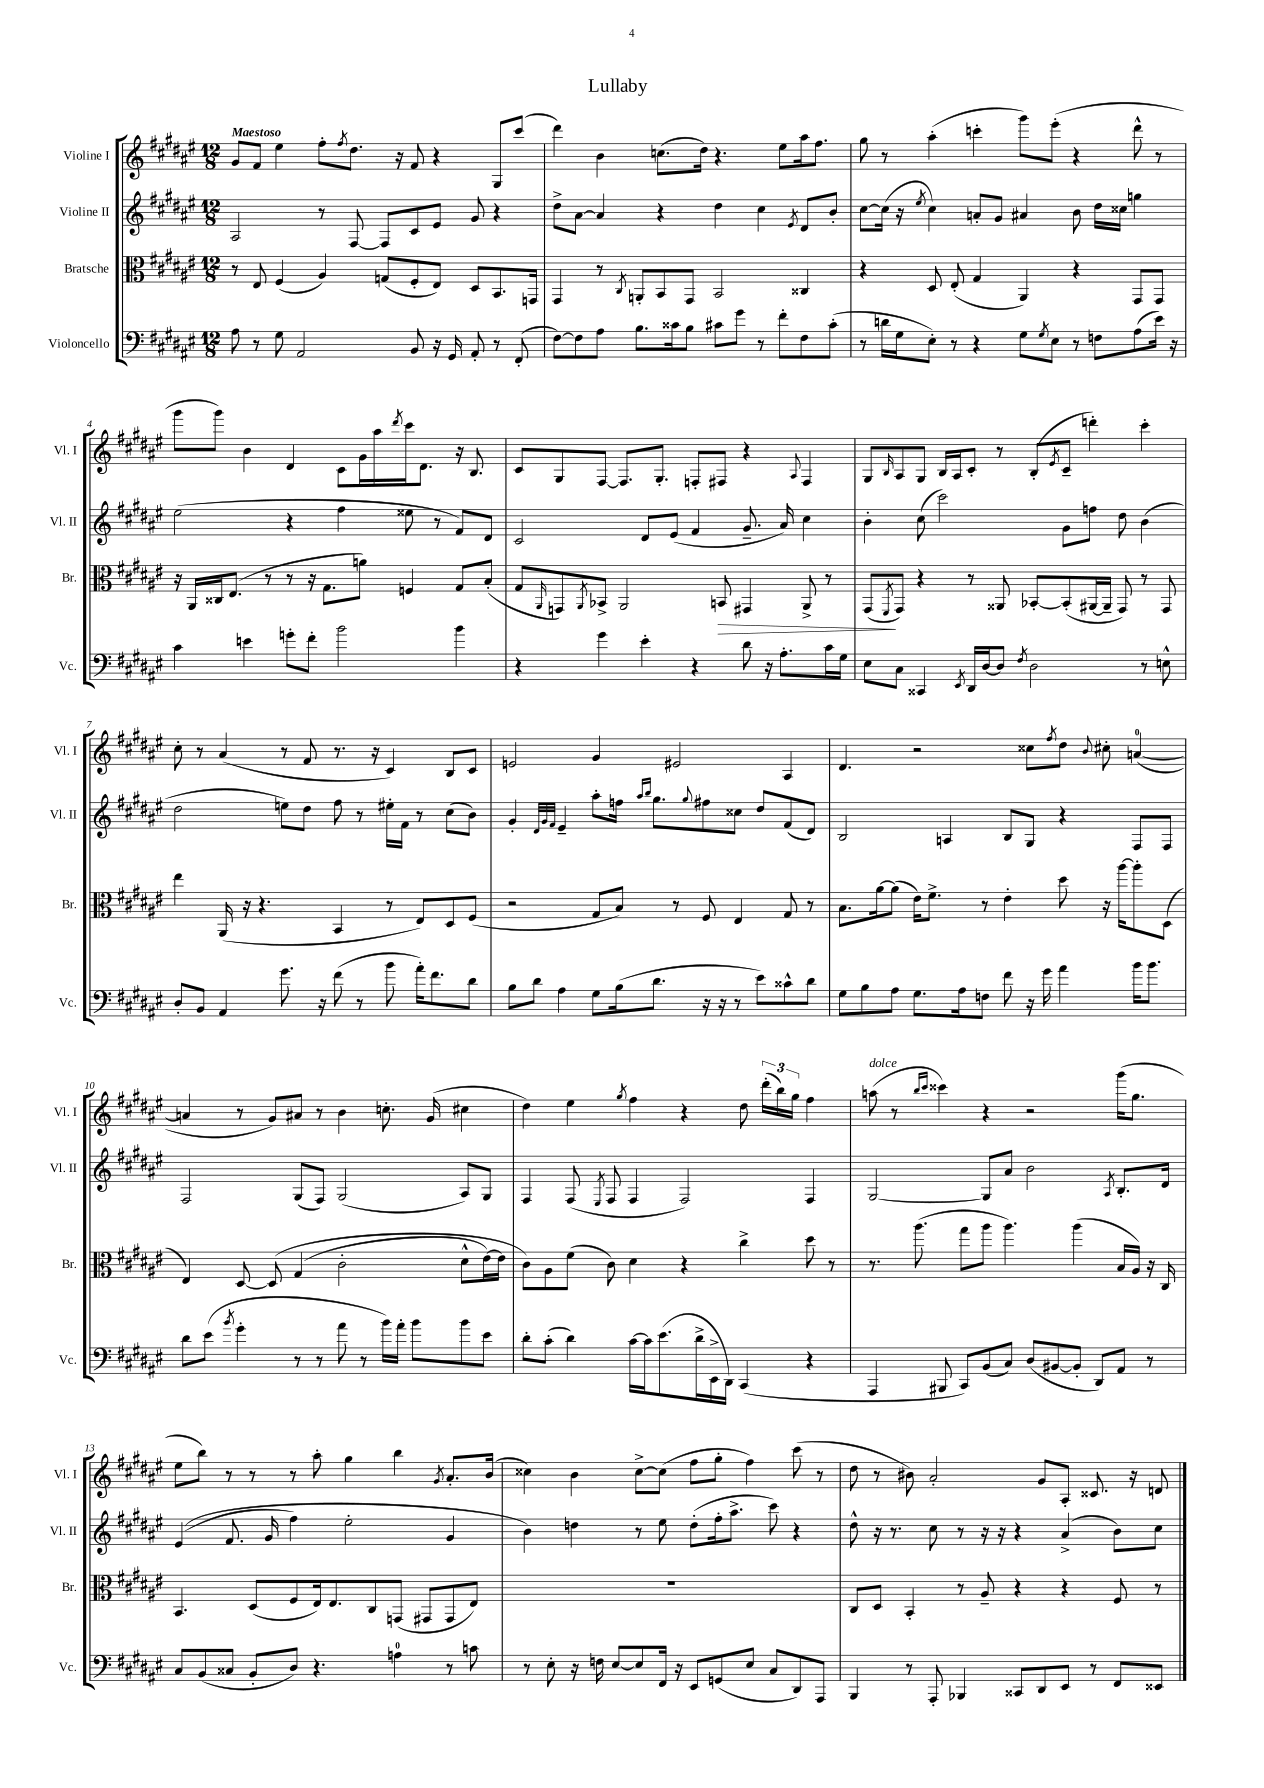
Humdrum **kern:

**kern	**kern	**dynam	**kern	**kern
*part4	*part3	*part3	*part2	*part1
*staff4	*staff3	*staff3	*staff2	*staff1
*I"Violoncello	*I"Bratsche	*	*I"Violine II	*I"Violine I
*I'Vc.	*I'Br.	*	*I'Vl. II	*I'Vl. I
*clefF4	*clefC3	*	*clefG2	*clefG2
*k[f#c#g#d#a#e#]	*k[f#c#g#d#a#e#]	*	*k[f#c#g#d#a#e#]	*k[f#c#g#d#a#e#]
*M12/8	*M12/8	*	*M12/8	*M12/8
=1	=1	=1	=1	=1
!	!	!	!	!LO:TX:a:B:t=Maestoso
8A#\	8r	.	2A#/	8g#/L
8r	8E#/	.	.	8f#/J
8G#\	(4F#/	.	.	4ee#\
2AA#/	.	.	.	.
.	4A#/)	.	8r	8ff#'\L
.	.	.	.	8qff#/
.	.	.	[8F#/	8.dd#\J
.	(8Gn/L	.	8F#/L]	.
.	.	.	.	16r
8BB/	8F#'/	.	8c#/	8f#/
16r	8E#/J)	.	8e#/J	4r
16GG#/	.	.	.	.
8AA#'/	8D#/L	.	8g#/	.
8r	8.BB/	.	4r	8G#/L
(8FF#'/	.	.	.	(8ccc#/J
.	16GGn/Jk	.	.	.
=2	=2	=2	=2	=2
[8F#\L)	4GG#/	.	8dd#^\L	4ddd#\)
8F#\]	.	.	[8a#\J	.
8A#\J	8r	.	4a#/]	4b\
.	8qC#/	.	.	.
8.B\L	8AAn'/L	.	.	.
.	8BB/	.	4r	(8.ccn\L
16c##X\k	.	.	.	.
8B\J	8GG#/J	.	.	.
.	.	.	.	16dd#\Jk)
8c#X\L	2BB/	.	4dd#\	4.r
8g#\J	.	.	.	.
8r	.	.	4cc#\	.
8f#'\L	.	.	.	8ee#\L
.	.	.	8qe#/	.
8F#\	4C##X/	.	8d#/L	16aa#\k
.	.	.	.	8.ff#\J
(8c#'\J	.	.	8b'/J	.
=3	=3	=3	=3	=3
8r	4r	.	[8cc#\L	8gg#\
16dn\LL	.	.	(16cc#\Jk]	8r
16G#\J	.	.	16r	.
.	.	.	8qee#/	.
8E#'\J)	8D#/	.	4cc#\)	(4aa#'\
8r	(8E#'/	.	.	.
4r	4G#/	.	8an'/L	4cccn'\
.	.	.	8g#/J	.
8G#\L	4AA#/)	.	4a#X/	8ggg#\L)
8qG#/	.	.	.	.
8E#\J	.	.	.	(8eee#'\J
8r	4r	.	8b\	4r
8Fn\L	.	.	16dd#\LL	.
.	.	.	16cc##X\JJ	.
(8A#\	8GG#/L	.	4ggn\	8ddd#^^\
16e#\Jk)	8GG#/J	.	.	8r
16r	.	.	.	.
!!LO:LB:g=z
=4	=4	=4	=4	=4
4c#\	16r	.	(2ee#\	8ggg#\L
.	16AA#/LL	.	.	.
.	16C##X/J	.	.	8ggg#\J)
.	(8.E#/J	.	.	.
4en\	.	.	.	4b\
.	8r	.	.	.
8gn'\L	8r	.	4r	4d#/
8f#'\J	16r	.	.	.
.	8.G#\L	.	.	.
2b\	.	.	4ff#\	8c#\L
.	8an\J)	.	.	16g#\L
.	.	.	.	16aa#\
.	.	.	.	8qddd#/
.	4Fn/	.	8ee##X\	16ccc#\J
.	.	.	.	8.d#\J
.	.	.	8r	.
4b\	8G#/L	.	8f#/L)	16r
.	.	.	.	8.B/
.	(8B'/J	.	8d#/J	.
=5	=5	=5	=5	=5
4r	8G#/L	.	2c#/	8c#/L
.	16qqAA#/	.	.	.
.	8GGn/)	.	.	8G#/
.	8qAA#/	.	.	.
4g#\	8BB-X^/J	.	.	[8F#/J
.	2AA#/	.	.	8.F#/L]
4e#'\	.	.	8d#/L	.
.	.	.	.	8.G#'/J
.	.	.	(8e#/J	.
4r	.	.	4f#/	8Fn'/L
!	!	!LO:HP:b	!	!
.	8BBn/	>	.	8F#X/J
8d#\	4GG#X/	.	8.g#~/	4r
16r	.	.	.	.
8.A#'\L	.	.	16a#/)	.
.	.	.	.	8qqA#/
.	8AA#^/	.	4cc#\	4F#/
16c#\L	8r	.	.	.
16G#\JJ	.	.	.	.
=6	=6	=6	=6	=6
8E#\L	(8GG#/L	.	4b'\	8G#/L
.	8qFF#/	.	.	16qqB/
8C#\J	8GG#/J)	]	.	8A#/
4CC##X/	4r	.	(8cc#\	8G#/J
.	.	.	2ccc#\)	16B/LL
.	.	.	.	16A#/J
8qEE#/	.	.	.	.
16DD#/LL	8r	.	.	8c#'/J
[16D#/J	.	.	.	.
8D#/J]	8AA##X/	.	.	8r
8qF#/	.	.	.	.
2D#\	[8BB-X'/L	.	.	(8B'/L
.	.	.	.	8qe#/
.	(8BB-'/]	.	8g#\L	8c#~/J
.	[16AA#X/L	.	8ffn\J	4dddn'\)
.	16AA#~/JJ]	.	.	.
.	8GG#/)	.	8dd#\	.
8r	8r	.	(4b\	4ccc#'\
8En^^\	8GG#/	.	.	.
!!LO:LB:g=z
=7	=7	=7	=7	=7
8D#'/L	4ee#\	.	2dd#\	8cc#'\
8BB/J	.	.	.	8r
4AA#/	(16AA#/	.	.	(4a#/
.	16r	.	.	.
.	4.r	.	.	.
8.g#\	.	.	8een\L)	8r
.	.	.	8dd#\J	8f#/
16r	.	.	.	.
(8f#\	4BB/	.	8ff#\	8.r
8r	.	.	8r	.
.	.	.	.	16r
8b\	8r	.	16ee#X'\LL	4c#/)
.	.	.	16f#\JJ	.
16a#'\KL)	8E#/L)	.	8r	.
8.f#\	.	.	.	.
.	8D#/	.	(8cc#\L	8B/L
8d#\J	(8F#/J	.	8b\J)	8c#/J
=8	=8	=8	=8	=8
8B\L	2r	.	4g#'/	2en/
8d#\J	.	.	.	.
.	.	.	32qqd#/LLL	.
.	.	.	32qqg#/	.
.	.	.	32qqf#/JJJ	.
4A#\	.	.	4e#~/	.
8G#\L	8G#/L	.	8aa#'\L	4g#/
(16B\k	8B/J)	.	16ffn\Jk	.
.	.	.	16qqaa#/LL	.
.	.	.	16qqbb/JJ	.
8.d#\J	.	.	8.gg#\L	.
.	8r	.	.	2e#X/
.	.	.	8qqgg#/	.
16r	8F#/	.	8ff#X\	.
16r	.	.	.	.
8r	4E#/	.	8cc##X\J	.
8e#\L)	.	.	8dd#/L	.
8c##X^^\	8G#/	.	(8f#/	4A#/
8d#\J	8r	.	8d#/J)	.
=9	=9	=9	=9	=9
8G#\L	8.B\L	.	2B/	4.d#/
8B\	.	.	.	.
.	[16a#\k	.	.	.
8A#\J	(8a#\J]	.	.	.
8.G#\L	16e#\KL)	.	.	2r
.	8.f#^\J	.	.	.
.	.	.	4An/	.
16A#\k	.	.	.	.
8Fn\J	8r	.	.	.
8f#\	4e#'\	.	8B/L	.
16r	.	.	8G#/J	8cc##X\L
16g#\	.	.	.	.
.	.	.	.	8qff#/
4a#\	8dd#\	.	4r	8dd#\J
.	.	.	.	8qqb/
.	16r	.	.	8cc#X'\
.	[16aa#\KL	.	.	.
16b\KL	8aa#'\]	.	8F#/L	([4an/
8.b\J	.	.	.	.
.	(8D#\J	.	8F#/J	.
!!LO:LB:g=z
=10	=10	=10	=10	=10
8d#\L	4E#/)	.	2F#/	4an/]
(8e#\J	.	.	.	.
8qb/	.	.	.	.
4g#'\	[8D#/	.	.	8r
.	(8D#/]	.	.	8g#/L)
8r	(4G#/	.	(8G#/L	8a#X/J
8r	.	.	8F#/J)	8r
8a#\	2c#'\	.	(2G#/	4b\
8r	.	.	.	.
16b\LL)	.	.	.	8.ccn'\
16a#'\JJ	.	.	.	.
8b\L	.	.	.	.
.	.	.	.	(16g#/
8b\	8d#^^\L	.	8A#/L)	4cc#X\
8e#\J	[16e#\L)	.	8G#/J	.
.	16e#\JJ]	.	.	.
=11	=11	=11	=11	=11
8d#'\L	8c#\L)	.	4F#/	4dd#\)
(8c#'\J	8A#\	.	.	.
4d#\)	(8f#\J	.	(8F#/	4ee#\
.	.	.	8qE#/	.
.	8c#\)	.	8F#/	.
.	.	.	.	8qgg#/
[16c#\LL	4d#\	.	4F#/	4ff#\
16c#\J]	.	.	.	.
(8.e#\	.	.	.	.
.	4r	.	2F#/)	4r
16d#^\L	.	.	.	.
16EE#^\	.	.	.	.
16DD#\JJ)	.	.	.	.
(4CC#/	4cc#^\	.	.	8dd#\
.	.	.	.	(24ddd#'\LL
.	.	.	.	24bb\)
.	.	.	.	24gg#\JJ
4r	8dd#\	.	4F#/	4ff#\
.	8r	.	.	.
=12	=12	=12	=12	=12
!	!	!	!	!LO:TX:a:i:t=dolce
4AAA#/	8.r	.	[2G#/	(8aan\
.	.	.	.	8r
.	(8.aa#\	.	.	.
.	.	.	.	16qqbb/LL
.	.	.	.	16qqccc#/JJ
8BBB#X/	.	.	.	4ccc##X\)
8CC#/L)	8gg#\L	.	.	.
(8BB/	8aa#\J	.	8G#/L]	4r
8C#/J)	4.aa#\)	.	8a#/J	.
(8D#/L	.	.	2b\	2r
[8BB#X/	.	.	.	.
8BB#'/J]	(4aa#\	.	.	.
8DD#/L)	.	.	.	.
.	.	.	8qA#/	.
8AA#/J	16B/LL	.	8.B'/L	(16ggg#\KL
.	16A#/JJ)	.	.	8.gg#\J
8r	16r	.	.	.
.	16C#/	.	16d#/Jk	.
!!LO:LB:g=z
=13	=13	=13	=13	=13
8C#/L	4.BB/	.	((4e#/	8ee#\L
(8BB/	.	.	.	8bb\J)
8C##X/J	.	.	8.f#/	8r
8BB'/L	(8D#/L	.	.	8r
.	.	.	16g#/	.
8D#/J)	8F#/	.	4ff#\)	8r
4.r	16E#/k)	.	.	8aa#'\
.	8.E#/	.	.	.
.	.	.	2ee#'\	4gg#\
.	8C#/	.	.	.
4An\	(8GGn/J	.	.	4bb\
.	8GG#X/L	.	.	.
.	.	.	.	8qg#/
8r	8GG#/	.	4g#/	8.a#'/L
8cn\	8E#/J)	.	.	.
.	.	.	.	(16b/Jk
=14	=14	=14	=14	=14
8r	1.r	.	4b\)	4cc##X\)
8E#'\	.	.	.	.
16r	.	.	4ddn\	4b\
16Fn\	.	.	.	.
[8E#/L	.	.	.	.
8E#/]	.	.	8r	[8cc##^\L
16FF#/Jk	.	.	8ee#\	(8cc##\J]
16r	.	.	.	.
8EE#/L	.	.	(8dd'\L	8ff#\L
(8GGn/	.	.	16ff#'\k	8gg#'\J
.	.	.	8.aa#^\J	.
8E#/J	.	.	.	4ff#\)
8C#/L	.	.	8ccc#\)	.
8DD#/)	.	.	4r	(8ccc#\
8AAA#/J	.	.	.	8r
=15	=15	=15	=15	=15
4BBB/	8C#/L	.	8dd#^^\	8dd#\
.	8D#/J	.	16r	8r
.	.	.	8.r	.
8r	4BB'/	.	.	8b#X\)
8AAA#'/	.	.	8cc#\	2a#'/
4BBB-X/	8r	.	8r	.
.	8A#~/	.	16r	.
.	.	.	16r	.
8CC##X/L	4r	.	4r	.
8DD#/	.	.	.	8g#/L
8EE#/J	4r	.	(4a#^/	8A#'/J
8r	.	.	.	8.c##X/
8FF#/L	8F#/	.	8b\L)	.
.	.	.	.	16r
8EE##X/J	8r	.	8cc#\J	8dn/
==	==	==	==	==
*-	*-	*-	*-	*-
